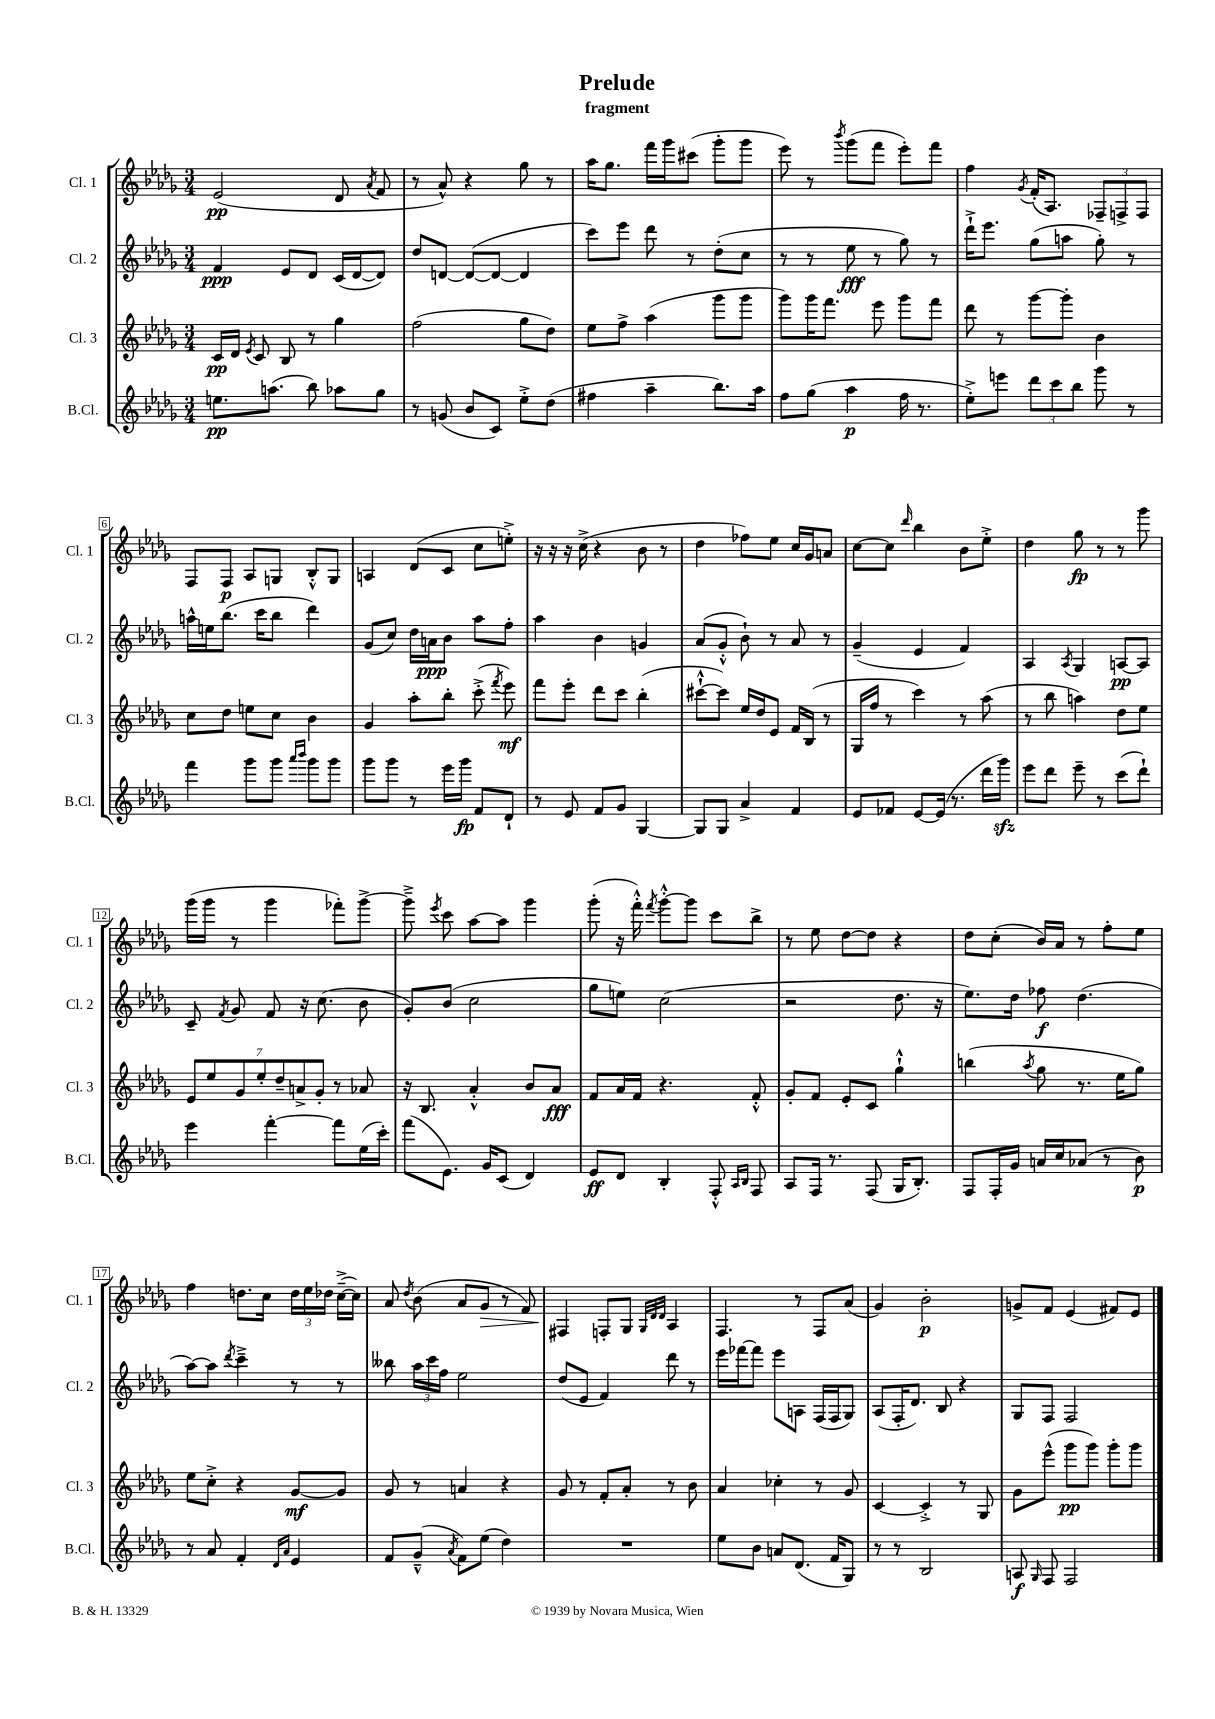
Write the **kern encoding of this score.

**kern	**dynam	**kern	**dynam	**kern	**dynam	**kern	**dynam
*part4	*part4	*part3	*part3	*part2	*part2	*part1	*part1
*staff4	*staff4	*staff3	*staff3	*staff2	*staff2	*staff1	*staff1
*I"B.Cl.	*	*I"Cl. 3	*	*I"Cl. 2	*	*I"Cl. 1	*
*I'B.Cl.	*	*I'Cl. 3	*	*I'Cl. 2	*	*I'Cl. 1	*
*clefG2	*	*clefG2	*	*clefG2	*	*clefG2	*
*k[b-e-a-d-g-]	*	*k[b-e-a-d-g-]	*	*k[b-e-a-d-g-]	*	*k[b-e-a-d-g-]	*
*M3/4	*	*M3/4	*	*M3/4	*	*M3/4	*
=1	=1	=1	=1	=1	=1	=1	=1
8.een\L	pp	16c/LL	pp	4f/	ppp	(2e-/	pp
.	.	16d-/JJ	.	.	.	.	.
.	.	8qe-/	.	.	.	.	.
.	.	8c/	.	.	.	.	.
(8.aan\J	.	.	.	.	.	.	.
.	.	8B-/	.	8e-/L	.	.	.
8bb-\)	.	8r	.	8d-/J	.	.	.
8aa-X\L	.	4gg-\	.	(16c/LL	.	8d-/	.
.	.	.	.	[16d-/J	.	.	.
.	.	.	.	.	.	8qa-/	.
8gg-\J	.	.	.	8d-/J])	.	8f/	.
=2	=2	=2	=2	=2	=2	=2	=2
8r	.	(2ff\	.	8dd-/L	.	8r	.
(8gn/	.	.	.	[8dn/J	.	8a-^^/)	.
8b-/L	.	.	.	(8d/L_	.	4r	.
8c/J)	.	.	.	8d/J_	.	.	.
8ee-'^\L	.	8gg-\L	.	4d/]	.	8gg-\	.
(8dd-\J	.	8dd-\J)	.	.	.	8r	.
=3	=3	=3	=3	=3	=3	=3	=3
4ff#X\	.	8ee-\L	.	8ccc\L)	.	16aa-\KL	.
.	.	.	.	.	.	8.gg-\J	.
.	.	8ff^\J	.	8eee-\J	.	.	.
4aa-~\	.	(4aa-\	.	8ddd-\	.	16fff\LL	.
.	.	.	.	.	.	16ggg-\J	.
.	.	.	.	8r	.	(8ccc#X\J	.
8.bb-\L)	.	8ggg-\L	.	(8dd-'\L	.	8ggg-'\L	.
.	.	8ggg-\J	.	8cc\J	.	8ggg-\J	.
16aa-\Jk	.	.	.	.	.	.	.
=4	=4	=4	=4	=4	=4	=4	=4
8ff\L	.	8ggg-\L)	.	8r	.	8eee-\)	.
(8gg-\J	.	16ggg-\K	.	8r	.	8r	.
.	.	8.fff\J	.	.	.	.	.
.	.	.	.	.	.	8qbbb-/	.
4aa-\	p	.	.	8ee-\	fff	(8ggg-\L	.
.	.	8eee-\	.	8r	.	8fff\J	.
16ff\	.	8ggg-\L	.	8gg-\)	.	8eee-'\L)	.
8.r	.	.	.	.	.	.	.
.	.	8fff\J	.	8r	.	8fff\J	.
=5	=5	=5	=5	=5	=5	=5	=5
8ee-'^\L)	.	8ddd-\	.	16ddd-`^\KL	.	4ff\	.
.	.	.	.	8.eee-\J	.	.	.
8eeen\J	.	8r	.	.	.	.	.
.	.	.	.	.	.	8qg-/	.
12ddd-\L	.	[8ggg-\L	.	(8gg-\L	.	(16f'/KL	.
.	.	.	.	.	.	8.A-/J)	.
12ccc\	.	.	.	.	.	.	.
.	.	8ggg-'\J]	.	8aan\J	.	.	.
12bb-\J	.	.	.	.	.	.	.
8ggg-\	.	4b-\	.	8gg-'\)	.	12F-X~/L	.
.	.	.	.	.	.	12Fn^/	.
8r	.	.	.	8r	.	.	.
.	.	.	.	.	.	12F/J	.
!!LO:LB:g=z
=6	=6	=6	=6	=6	=6	=6	=6
4fff\	.	8cc\L	.	16aan^^\LL	.	8F/L	.
.	.	.	.	16een\J	.	.	.
.	.	8dd-\J	.	(8.bb-\J	.	8F/J	p
8ggg-\L	.	8een\L	.	.	.	8A-/L	.
.	.	.	.	16ccc\KL	.	.	.
8ggg-\J	.	8cc\J	.	8bb-\J	.	8Gn/J	.
16qqaaa-/LL	.	.	.	.	.	.	.
16qqbbb-/JJ	.	.	.	.	.	.	.
8ggg-\L	.	4b-\	.	4ddd-\)	.	8B-'^^/L	.
8ggg-\J	.	.	.	.	.	8G/J	.
=7	=7	=7	=7	=7	=7	=7	=7
8ggg-\L	.	4g-/	.	(8g-/L	.	4An/	.
8ggg-\J	.	.	.	8cc/J)	.	.	.
8r	.	8aa-'\L	.	16dd-\LL	.	(8d-/L	.
.	.	.	.	16an\J	ppp	.	.
16eee-\LL	.	8bb-'\J	.	8b-\J	.	8c/J	.
16ggg-\JJ	fp	.	.	.	.	.	.
8f/L	.	(8ccc'^\	.	8aa-\L	.	8cc\L	.
.	.	8qfff/	.	.	.	.	.
8d-`/J	.	8eee-\)	mf	8ff'\J	.	8een'^\J)	.
=8	=8	=8	=8	=8	=8	=8	=8
8r	.	8fff\L	.	4aa-\	.	16r	.
.	.	.	.	.	.	16r	.
8e-/	.	8eee-'\J	.	.	.	16r	.
.	.	.	.	.	.	(16cc^\	.
8f/L	.	8ddd-\L	.	4b-\	.	4r	.
8g-/J	.	8ccc\J	.	.	.	.	.
[4G-/	.	(4bb-'\	.	4gn/	.	8b-\	.
.	.	.	.	.	.	8r	.
=9	=9	=9	=9	=9	=9	=9	=9
8G-/L]	.	[8ccc#X`^^\L	.	(8a-/L	.	4dd-\	.
8G-/J	.	8ccc#\J])	.	8g-'^^/J	.	.	.
4a-^/	.	16ee-/LL	.	8b-`\)	.	8ff-X\L)	.
.	.	16dd-/J	.	.	.	.	.
.	.	8e-/J	.	8r	.	8ee-\J	.
4f/	.	16f/LL	.	8a-/	.	16cc/LL	.
.	.	(16B-/JJ	.	.	.	16g-/J	.
.	.	8r	.	8r	.	8an/J	.
=10	=10	=10	=10	=10	=10	=10	=10
8e-/L	.	16G-/LL	.	(4g-~/	.	[8cc\L	.
.	.	16ff/JJ	.	.	.	.	.
8f-X/J	.	8r	.	.	.	8cc\J]	.
.	.	.	.	.	.	16qqddd-/	.
[8e-/L	.	4ccc\)	.	4e-/	.	4bb-\	.
(16e-/Jk]	.	.	.	.	.	.	.
8.r	.	.	.	.	.	.	.
.	.	8r	.	4f/)	.	8b-\L	.
16ddd-\LL	.	(8aa-\	.	.	.	8ee-'^\J	.
16ggg-zz\JJ)	.	.	.	.	.	.	.
=11	=11	=11	=11	=11	=11	=11	=11
8eee-\L	.	8r	.	4A-/	.	4dd-\	.
8ddd-\J	.	8bb-\	.	.	.	.	.
.	.	.	.	8qA-/	.	.	.
8eee-~\	.	4aan\)	.	4G-/	.	8gg-\	fp
8r	.	.	.	.	.	8r	.
(8ccc\L	.	8dd-\L	.	[8An/L	pp	8r	.
8ddd-`\J)	.	8ee-\J	.	8A/J]	.	8ggg-\	.
!!LO:LB:g=z
=12	=12	=12	=12	=12	=12	=12	=12
4eee-\	.	14e-/L	.	8c~/	.	(16ggg-\LL	.
.	.	.	.	.	.	16ggg-\JJ	.
.	.	14ee-/	.	.	.	.	.
.	.	.	.	8qf/	.	.	.
.	.	.	.	8g-/	.	8r	.
.	.	14g-/	.	.	.	.	.
.	.	14ee-'/	.	.	.	.	.
[4fff'\	.	.	.	8f/	.	4ggg-\	.
.	.	14dd-~/	.	.	.	.	.
.	.	14an^/	.	.	.	.	.
.	.	.	.	16r	.	.	.
.	.	14g-'/J	.	.	.	.	.
.	.	.	.	(8.cc\	.	.	.
8fff\L]	.	8r	.	.	.	8fff-X'\L)	.
(16ee-\L	.	8a-X/	.	8b-\	.	[8ggg-^\J	.
16ccc'\JJ)	.	.	.	.	.	.	.
=13	=13	=13	=13	=13	=13	=13	=13
(8fff\L	.	16r	.	8g-'/L)	.	8ggg-~^\]	.
.	.	8.B-/	.	.	.	.	.
.	.	.	.	.	.	8qeee-/	.
8.e-\J)	.	.	.	(8b-/J	.	8ccc\	.
.	.	4a-'^^/	.	2cc\	.	[8aa-\L	.
16g-/KL	.	.	.	.	.	.	.
(8c/J	.	.	.	.	.	8aa-\J]	.
4d-/)	.	8b-/L	.	.	.	4ggg-\	.
.	.	8a-/J	fff	.	.	.	.
=14	=14	=14	=14	=14	=14	=14	=14
8e-/L	ff	8f/L	.	8gg-\L	.	(8ggg-'\	.
8d-/J	.	16a-/L	.	8een\J)	.	16r	.
.	.	16f/JJ	.	.	.	16fff'^^\)	.
.	.	.	.	.	.	8qfff/	.
4B-'/	.	4.r	.	(2cc\	.	[8ggg-'^^\L	.
.	.	.	.	.	.	8ggg-\J]	.
8F'^^/	.	.	.	.	.	8ccc\L	.
16qqA-/LL	.	.	.	.	.	.	.
16qqB-/JJ	.	.	.	.	.	.	.
8F/	.	8f'^^/	.	.	.	8bb-^\J	.
=15	=15	=15	=15	=15	=15	=15	=15
8A-/L	.	8g-'/L	.	2r	.	8r	.
16F/Jk	.	8f/J	.	.	.	8ee-\	.
8.r	.	.	.	.	.	.	.
.	.	8e-'/L	.	.	.	[8dd-\L	.
(8F/	.	8c/J	.	.	.	8dd-\J]	.
16G-/KL	.	4gg-`^^\	.	8.dd-\	.	4r	.
8.B-'/J)	.	.	.	.	.	.	.
.	.	.	.	16r	.	.	.
=16	=16	=16	=16	=16	=16	=16	=16
8F/L	.	(4bbn\	.	8.ee-\L)	.	8dd-\L	.
16F'/L	.	.	.	.	.	(8cc'\J	.
16g-/JJ	.	.	.	16dd-\Jk	.	.	.
.	.	8qaa-/	.	.	.	.	.
16an/LL	.	8gg-\	.	8ff-X\	f	16b-/LL)	.
16cc/J	.	.	.	.	.	16a-/JJ	.
(8a-X/J	.	8.r	.	(4.dd-\	.	8r	.
8r	.	.	.	.	.	8ff'\L	.
.	.	16ee-\KL	.	.	.	.	.
8b-\)	p	8gg-\J)	.	.	.	8ee-\J	.
!!LO:LB:g=z
=17	=17	=17	=17	=17	=17	=17	=17
8r	.	8ee-\L	.	[8aa-\L)	.	4ff\	.
8a-/	.	8cc'^\J	.	8aa-\J]	.	.	.
.	.	.	.	8qddd-/	.	.	.
4f'/	.	4r	.	4ccc~^\	.	8.ddn\L	.
.	.	.	.	.	.	16cc\Jk	.
16qqd-/LL	.	.	.	.	.	.	.
16qqa-/JJ	.	.	.	.	.	.	.
4e-/	.	[8g-/L	mf	8r	.	24dd\LL	.
.	.	.	.	.	.	24ee-\	.
.	.	.	.	.	.	24dd-X\JJ	.
.	.	8g-/J]	.	8r	.	([16cc~^\LL	.
.	.	.	.	.	.	16cc\JJ])	.
=18	=18	=18	=18	=18	=18	=18	=18
8f/L	.	8g-/	.	8bb--X\	.	8a-/	.
.	.	.	.	.	.	8qdd-/	.
(8g-~^^/J	.	8r	.	24aa-\LL	.	(8b-\	.
.	.	.	.	24ccc\	.	.	.
.	.	.	.	24ff\JJ	.	.	.
8qa-/	.	.	.	.	.	.	.
8f\L)	.	4an/	.	2ee-\	.	8a-/L	.
!	!	!	!	!	!	!	!LO:HP:b
(8ee-\J	.	.	.	.	.	8g-/J	>
4dd-\)	.	4r	.	.	.	8r	.
.	.	.	.	.	.	8f/)	.
=19	=19	=19	=19	=19	=19	=19	=19
2.r	.	8g-/	.	(8dd-/L	.	4F#X/	.
.	.	8r	.	8e-/J	.	.	.
.	.	8f'/L	.	4f/)	.	8Fn'/L	]
.	.	8a-'/J	.	.	.	8G-/J	.
.	.	.	.	.	.	32qqG-/LLL	.
.	.	.	.	.	.	32qqd-/	.
.	.	.	.	.	.	32qqd-/JJJ	.
.	.	8r	.	8ddd-\	.	4A-/	.
.	.	8b-\	.	8r	.	.	.
=20	=20	=20	=20	=20	=20	=20	=20
8ee-\L	.	4a-/	.	16eee-\LL	.	4.F/	.
.	.	.	.	[16fff-X\J	.	.	.
8b-\J	.	.	.	8fff-\J]	.	.	.
8an/L	.	4cc-X'\	.	8eee-\L	.	.	.
(8.d-/J	.	.	.	8An\J	.	8r	.
.	.	8r	.	(16F/LL	.	8F/L	.
16f/KL	.	.	.	16F/J	.	.	.
8G-/J)	.	8g-/	.	8G-/J)	.	(8a-/J	.
=21	=21	=21	=21	=21	=21	=21	=21
8r	.	[4c/	.	(8A-/L	.	4g-/)	.
8r	.	.	.	16F'/K	.	.	.
.	.	.	.	8.d-/J)	.	.	.
2B-/	.	4c'^/]	.	.	.	2b-'\	p
.	.	.	.	8B-/	.	.	.
.	.	8r	.	4r	.	.	.
.	.	8G-/	.	.	.	.	.
=22	=22	=22	=22	=22	=22	=22	=22
8An/	f	8g-\L	.	8G-/L	.	8gn^/L	.
16qqG-/	.	.	.	.	.	.	.
8F/	.	(8eee-^^\J	.	8F/J	.	8f/J	.
2F/	.	8ggg-\L	pp	2F/	.	(4e-/	.
.	.	8ggg-\J)	.	.	.	.	.
.	.	8ggg-'\L	.	.	.	8f#X/L)	.
.	.	8ggg-\J	.	.	.	8e-/J	.
==	==	==	==	==	==	==	==
*-	*-	*-	*-	*-	*-	*-	*-
